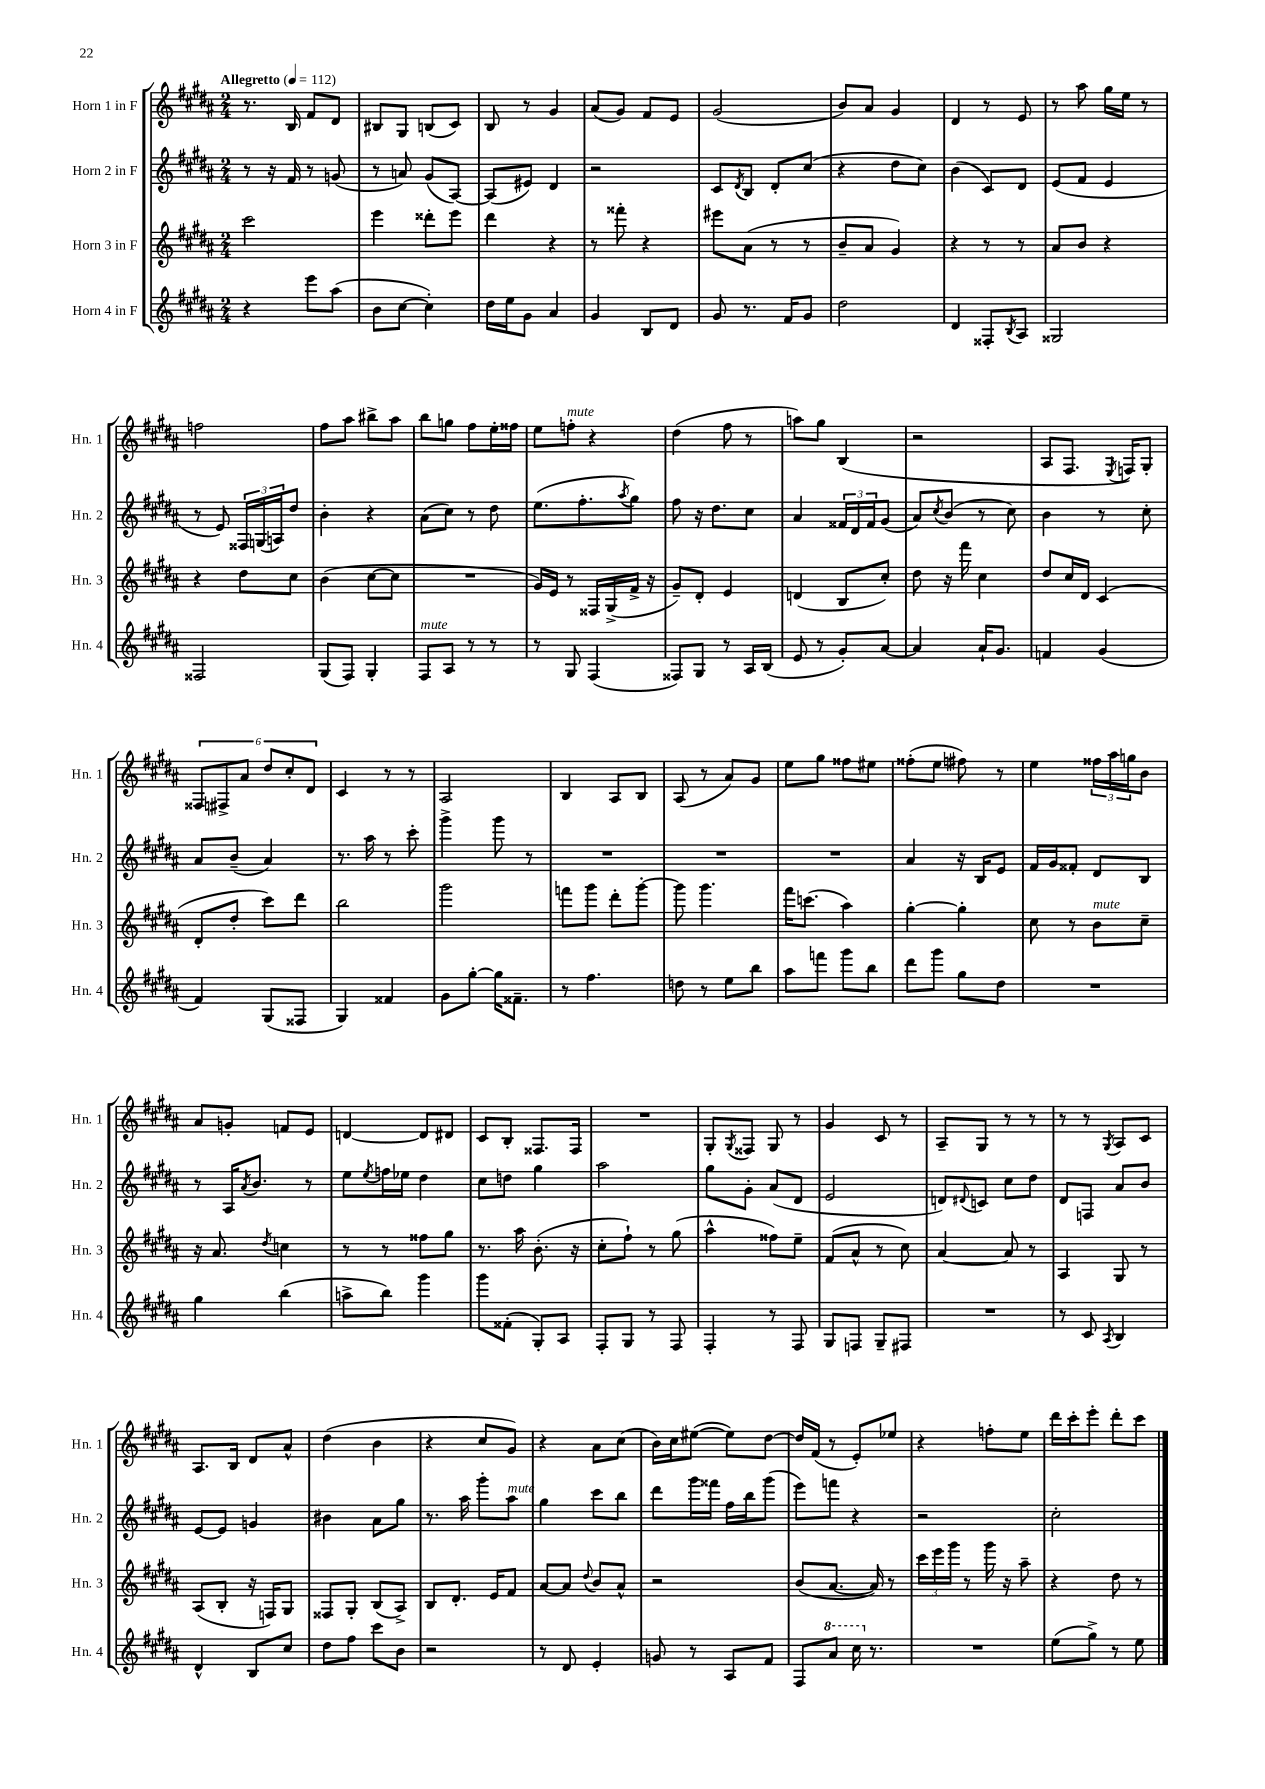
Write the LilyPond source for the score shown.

<<
\new StaffGroup <<
\new Staff = "s0" \with { instrumentName = "Horn 1 in F" shortInstrumentName = "Hn. 1" } {
    \clef treble \key b \major \numericTimeSignature \time 2/4 \tempo "Allegretto" 4 = 112
    r8. b16 fis'8 dis'8 |
    bis8 gis8 b8( cis'8) |
    b8 r8 gis'4 |
    ais'8( gis'8) fis'8 e'8 |
    gis'2( |
    b'8) ais'8 gis'4 |
    dis'4 r8 e'8 |
    r8 ais''8 gis''16 e''16 r8 |
    f''2 |
    fis''8 ais''8 bis''8-> ais''8 |
    b''8 g''8 fis''8 e''16-. fisis''16 |
    e''8 f''8-.^\markup { \italic "mute" } r4 |
    dis''4( fis''8 r8 |
    a''8) gis''8 b4( |
    r2 |
    ais8 fis8. \acciaccatura { e8 } f16) gis8-. |
    \tuplet 6/4 { fisis8 fis8-> ais'8 dis''8 cis''8-. dis'8 } |
    cis'4 r8 r8 |
    ais2 |
    b4 ais8 b8 |
    ais8( r8 ais'8) gis'8 |
    e''8 gis''8 fisis''8 eis''8 |
    fisis''8-.( e''8 fis''8) r8 |
    e''4 \tuplet 3/2 { fisis''16 ais''16 g''16 } b'8 |
    ais'8 g'8-. f'8 e'8 |
    d'4~ d'8 dis'8 |
    cis'8 b8-. fisis8. fisis16 |
    R2 |
    gis8-. \acciaccatura { gis8 } fisis8 gis8 r8 |
    gis'4 cis'8 r8 |
    ais8-- gis8 r8 r8 |
    r8 r8 \acciaccatura { gis8 } ais8 cis'8 |
    ais8. b16 dis'8 ais'8-^ |
    dis''4( b'4 |
    r4 cis''8 gis'8) |
    r4 ais'8 cis''8( |
    b'16) cis''16 eis''8~( eis''8) dis''8~ |
    dis''16 fis'16( r8 e'8-.) ees''8 |
    r4 f''8-. e''8 |
    dis'''16 cis'''16-. e'''8-. dis'''8-. cis'''8 \bar "|." |
}
\new Staff = "s1" \with { instrumentName = "Horn 2 in F" shortInstrumentName = "Hn. 2" } {
    \clef treble \key b \major \numericTimeSignature \time 2/4
    r8 r16 fis'16 r8 g'8( |
    r8 a'8) gis'8( ais8~) |
    ais8( eis'8) dis'4 |
    r2 |
    cis'8 \acciaccatura { dis'8 } b8 dis'8-. cis''8( |
    r4 dis''8 cis''8) |
    b'4( cis'8) dis'8 |
    e'8( fis'8 e'4 |
    r8 e'8) \tuplet 3/2 { fisis16 g16( a16) } dis''8 |
    b'4-. r4 |
    ais'8( cis''8) r8 dis''8 |
    e''8.( fis''8.-. \acciaccatura { ais''8 } gis''8) |
    fis''8 r16 dis''8. cis''8 |
    ais'4 \tuplet 3/2 { fisis'16 dis'16 fisis'16 } gis'8( |
    ais'8) \acciaccatura { cis''8 } b'8( r8 cis''8) |
    b'4 r8 cis''8-. |
    ais'8 b'8--( ais'4) |
    r8. ais''16 r8 cis'''8-. |
    gis'''4-> gis'''8 r8 |
    R2 |
    R2 |
    R2 |
    ais'4 r16 b16 e'8 |
    fis'16 gis'16 fisis'8-. dis'8 b8 |
    r8 ais16 \acciaccatura { ais'8 } b'8. r8 |
    e''8 \acciaccatura { e''8 } f''16 ees''16 dis''4 |
    cis''8 d''8 gis''4 |
    ais''2 |
    gis''8 gis'8-. ais'8( dis'8 |
    e'2 |
    d'8) \appoggiatura { dis'8 } c'8 cis''8 dis''8 |
    dis'8 f8 ais'8 b'8 |
    e'8~ e'8 g'4 |
    bis'4 ais'8 gis''8 |
    r8. ais''16 gis'''8-. ais''8^\markup { \italic "mute" } |
    gis''4 cis'''8 b''8 |
    dis'''8 gis'''16 fisis'''16 fis''16 b''16 gis'''8( |
    e'''8) f'''8 r4 |
    r2 |
    cis''2-. \bar "|." |
}
\new Staff = "s2" \with { instrumentName = "Horn 3 in F" shortInstrumentName = "Hn. 3" } {
    \clef treble \key b \major \numericTimeSignature \time 2/4
    cis'''2 |
    e'''4 disis'''8-. e'''8 |
    dis'''4 r4 |
    r8 fisis'''8-. r4 |
    eis'''8 ais'8( r8 r8 |
    b'8-- ais'8 gis'4) |
    r4 r8 r8 |
    ais'8 b'8 r4 |
    r4 dis''8 cis''8 |
    b'4( cis''8~ cis''8 |
    R2 |
    gis'16) e'16 r8 fisis16 gis16->( fis'16-> r16 |
    gis'8--) dis'8-. e'4 |
    d'4( b8 cis''8-.) |
    dis''8 r16 fis'''16 cis''4 |
    dis''8 cis''16 dis'16 cis'4( |
    dis'8-. dis''8-. cis'''8) dis'''8 |
    b''2 |
    gis'''2 |
    f'''8 gis'''8 dis'''8-. gis'''8~-. |
    gis'''8 gis'''4. |
    fis'''16 c'''8.( ais''4) |
    gis''4~-. gis''4-. |
    cis''8 r8 b'8^\markup { \italic "mute" } cis''8-- |
    r16 ais'8. \acciaccatura { dis''8 } c''4 |
    r8 r8 fisis''8 gis''8 |
    r8. ais''16 b'8.-.( r16 |
    cis''8-. fis''8-!) r8 gis''8( |
    ais''4-^ fisis''8) e''8-- |
    fis'8( ais'8-^ r8 cis''8) |
    ais'4~ ais'8 r8 |
    ais4 gis8 r8 |
    ais8( b8-. r16 f16) gis8 |
    fisis8 gis8-. b8( ais8->) |
    b8 dis'8.-. e'16 fis'8 |
    ais'8~ ais'8 \appoggiatura { dis''8 } b'8 ais'8-^ |
    r2 |
    b'8( ais'8.~ ais'16) r8 |
    \tuplet 3/2 { cis'''16 e'''16 gis'''16 } r8 gis'''16 r16 ais''8-- |
    r4 dis''8 r8 \bar "|." |
}
\new Staff = "s3" \with { instrumentName = "Horn 4 in F" shortInstrumentName = "Hn. 4" } {
    \clef treble \key b \major \numericTimeSignature \time 2/4
    r4 e'''8 ais''8( |
    b'8 cis''8~ cis''4-.) |
    dis''16 e''16 gis'8 ais'4 |
    gis'4 b8 dis'8 |
    gis'8 r8. fis'16 gis'8 |
    dis''2 |
    dis'4 fisis8-. \acciaccatura { b8 } ais8 |
    gisis2 |
    fisis2 |
    gis8( fis8) gis4-. |
    fis8^\markup { \italic "mute" } ais8 r8 r8 |
    r8 gis8 fis4( |
    fisis8) gis8 r8 ais16 b16( |
    e'8 r8 gis'8-.) ais'8~ |
    ais'4 ais'16-! gis'8. |
    f'4 gis'4( |
    fis'4) gis8( fisis8 |
    gis4) fisis'4 |
    gis'8 gis''8~-. gis''16 fisis'8.-- |
    r8 fis''4. |
    d''8 r8 e''8 b''8 |
    ais''8 f'''8 gis'''8 b''8 |
    dis'''8 gis'''8 gis''8 dis''8 |
    R2 |
    gis''4 b''4( |
    a''8-> b''8) gis'''4 |
    gis'''8 fisis'8-.( gis8-.) ais8 |
    fis8-. gis8 r8 fis8 |
    fis4-. r8 fis8 |
    gis8 f8 gis8-- fis8 |
    R2 |
    r8 cis'8 \acciaccatura { ais8 } b4 |
    dis'4-^ b8 cis''8 |
    dis''8 fis''8 cis'''8 b'8 |
    r2 |
    r8 dis'8 e'4-. |
    g'8 r8 ais8 fis'8 |
    fis8 \ottava #1 ais''8 cis'''16 \ottava #0 r8. |
    R2 |
    e''8( gis''8->) r8 e''8 \bar "|." |
}
>>
>>
\layout { \context { \Score \remove "Bar_number_engraver" } }
